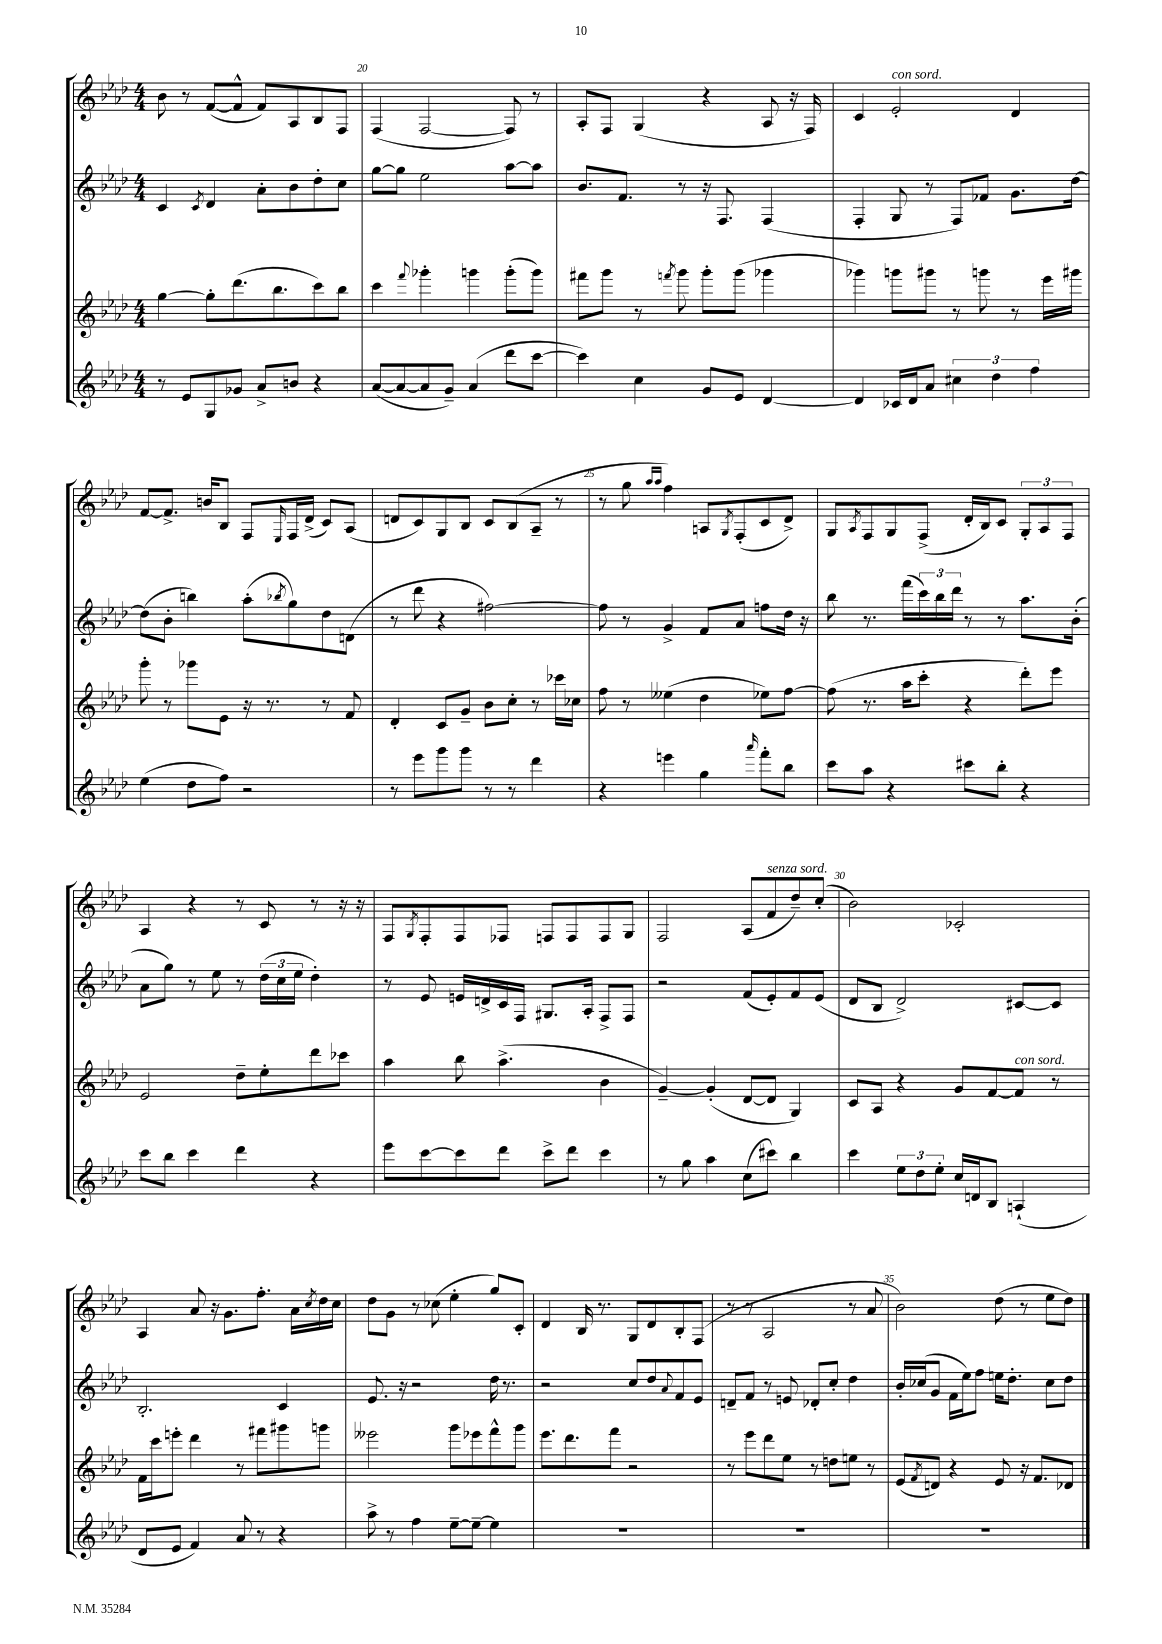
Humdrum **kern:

**kern	**kern	**kern	**kern
*staff4	*staff3	*staff2	*staff1
*clefG2	*clefG2	*clefG2	*clefG2
*k[b-e-a-d-]	*k[b-e-a-d-]	*k[b-e-a-d-]	*k[b-e-a-d-]
*M4/4	*M4/4	*M4/4	*M4/4
8r	[4gg	4c	8b-
8e-	.	.	8r
.	.	8qc	.
8G	8gg']	4d-	([8f
8g-	(8.ddd-	.	8f^^]
8a-^	.	8a-'	8f)
.	8.bb-	.	.
8b	.	8b-	8A-
4r	8ccc)	8dd-'	8B-
.	8bb-	8cc	8F
=	=	=	=
([8a-	4ccc	[8gg	(4F
8a-_	.	8gg]	.
.	8qqfff	.	.
8a-]	4ggg-'	2ee-	[2F
8g~)	.	.	.
(4a-	4ggg	.	.
8ddd-	(8ggg'	[8aa-	8F])
[8ccc	8ggg)	8aa-]	8r
=	=	=	=
4ccc])	8fff#	8.b-	8A-'
.	8ggg	.	8F
.	.	8.f	.
4cc	8r	.	(4G
.	8qfff	.	.
.	8ggg	8r	.
8g	8ggg'	16r	4r
.	.	8.F	.
8e-	(8ggg	.	.
[4d-	4ggg-	(4F	8A-
.	.	.	16r
.	.	.	16F)
=	=	=	=
4d-]	4ggg-)	4F'	4c
16c-	8ggg	8G	2e-'
16d-	.	.	.
8a-	8ggg#	8r	.
6cc#	8r	8F)	.
.	8ggg	8f-	.
6dd-	.	.	.
.	8r	8.g	4d-
6ff	.	.	.
.	16eee-	.	.
.	16ggg#	[16dd-	.
=	=	=	=
(4ee-	8ggg'	(8dd-]	[8f
.	8r	8b-'	8.f^]
8dd-	8ggg-	4bb)	.
.	.	.	16b
8ff)	8e-	.	8B-
2r	16r	(8aa-'	8F
.	8.r	.	.
.	.	8qbb-	16qqE-
.	.	8gg)	16F
.	.	.	(16d-^
.	8r	8dd-	8c)
.	8f	(8d	(8A-
=	=	=	=
8r	4d-'	8r	8d
8eee-	.	8ddd-	8c)
8ggg	8c	4r	8G
8ggg	8g~	.	8B-
8r	8b-	[2ff#)	8c
8r	8cc'	.	(8B-
4ddd-	8r	.	8A-~
.	16ccc-	.	8r
.	16cc-	.	.
=	=	=	=
4r	8ff	8ff#]	8r
.	8r	8r	8gg
.	.	.	16qqaa-
.	.	.	16qqaa-
4eee	(4ee--	4g^	4ff)
4gg	4dd-	8f	8A
.	.	.	8qG
.	.	8a-	(8F'
16qqaaa-	.	.	.
8fff'	8ee-)	8ff	8c
8bb-	[8ff	16dd-	8d-^)
.	.	16r	.
=	=	=	=
8ccc	(8ff]	8bb-	8G
.	.	.	8qA-
8aa-	8.r	8.r	8F
4r	.	.	8G
.	16aa-	(16fff	.
.	8ccc'	24ccc)	(8F^
.	.	24bb-	.
.	.	24ddd-	.
8ccc#	4r	8r	16d-'
.	.	.	16B-)
8bb-'	.	8r	8c
4r	8ddd-')	8.aa-	12G'
.	.	.	12A-
.	8eee-	.	.
.	.	.	12F
.	.	(16b-'	.
=	=	=	=
8ccc	2e-	8a-	4A-
8bb-	.	8gg)	.
4ccc	.	8r	4r
.	.	8ee-	.
4ddd-	8dd-~	8r	8r
.	8ee-'	(24dd-	8c
.	.	24cc	.
.	.	24ee-	.
4r	8ddd-	4dd-')	8r
.	8ccc-	.	16r
.	.	.	16r
=	=	=	=
8eee-	4aa-	8r	8F
.	.	.	8qG
[8ccc	.	8e-	8F'
8ccc]	8bb-	16e	8F
.	.	16d^	.
8ddd-	(4.aa-^	16c	8F-
.	.	16F	.
8ccc^	.	8.G#	8F
8ddd-	.	.	8F
.	.	16A-'	.
4ccc	4b-	8F^	8F
.	.	8F	8G
=	=	=	=
8r	[4g~)	2r	2F
8gg	.	.	.
4aa-	(4g']	.	.
(8cc	[8d-	(8f	(8A-
8ccc#)	8d-]	8e-')	8f
4bb-	4G)	8f	8dd-~)
.	.	(8e-	(8cc'
=	=	=	=
4ccc	8c	8d-	2b-)
.	8A-	8B-	.
12ee-	4r	2d-^)	.
12dd-	.	.	.
12ee-'	.	.	.
16cc	8g	.	2c-'
16d	.	.	.
8B-	[8f	.	.
(4A`	8f]	[8c#	.
.	8r	8c#]	.
=	=	=	=
8d-	16f	2.B-'	4A-
.	16ccc	.	.
8e-	8eee'	.	.
4f)	4ddd-	.	8a-
.	.	.	16r
.	.	.	8.g
8a-	8r	.	.
8r	8fff#	.	8.ff'
4r	8ggg#	4c	.
.	.	.	16a-
.	.	.	8qcc
.	8ggg	.	16dd-
.	.	.	16cc
=	=	=	=
8aa-^	2eee--	8.e-	8dd-
8r	.	.	8g
.	.	16r	.
4ff	.	2r	8r
.	.	.	(8cc-
[8ee-~	8ggg	.	4ee-'
8ee-~_	8eee-	.	.
4ee-]	8fff^^	16dd-	8gg)
.	.	8.r	.
.	8ggg	.	8c'
=	=	=	=
1r	8.eee-	2r	4d-
.	8.ddd-	.	.
.	.	.	16B-
.	.	.	8.r
.	8fff	.	.
.	2r	8cc	8G
.	.	8dd-	8d-
.	.	8qqa-	.
.	.	8f	8B-'
.	.	8e-	(8F
=	=	=	=
1r	8r	8d~	8r
.	8eee-	8f	8r
.	8ddd-	8r	2A-
.	8ee-	8e	.
.	8r	8d-'	.
.	8dd	8cc'	.
.	8ee	4dd-	8r
.	8r	.	8a-
=	=	=	=
1r	(8e-	16b-'	2b-)
.	.	(16cc-	.
.	8qf	.	.
.	8d)	8g	.
.	4r	16f	.
.	.	16ee-)	.
.	.	8ff	.
.	8e-	16ee	(8dd-
.	.	8.dd-'	.
.	16r	.	8r
.	8.f	.	.
.	.	8cc-	8ee-
.	8d-	8dd-	8dd-)
==	==	==	==
*-	*-	*-	*-
